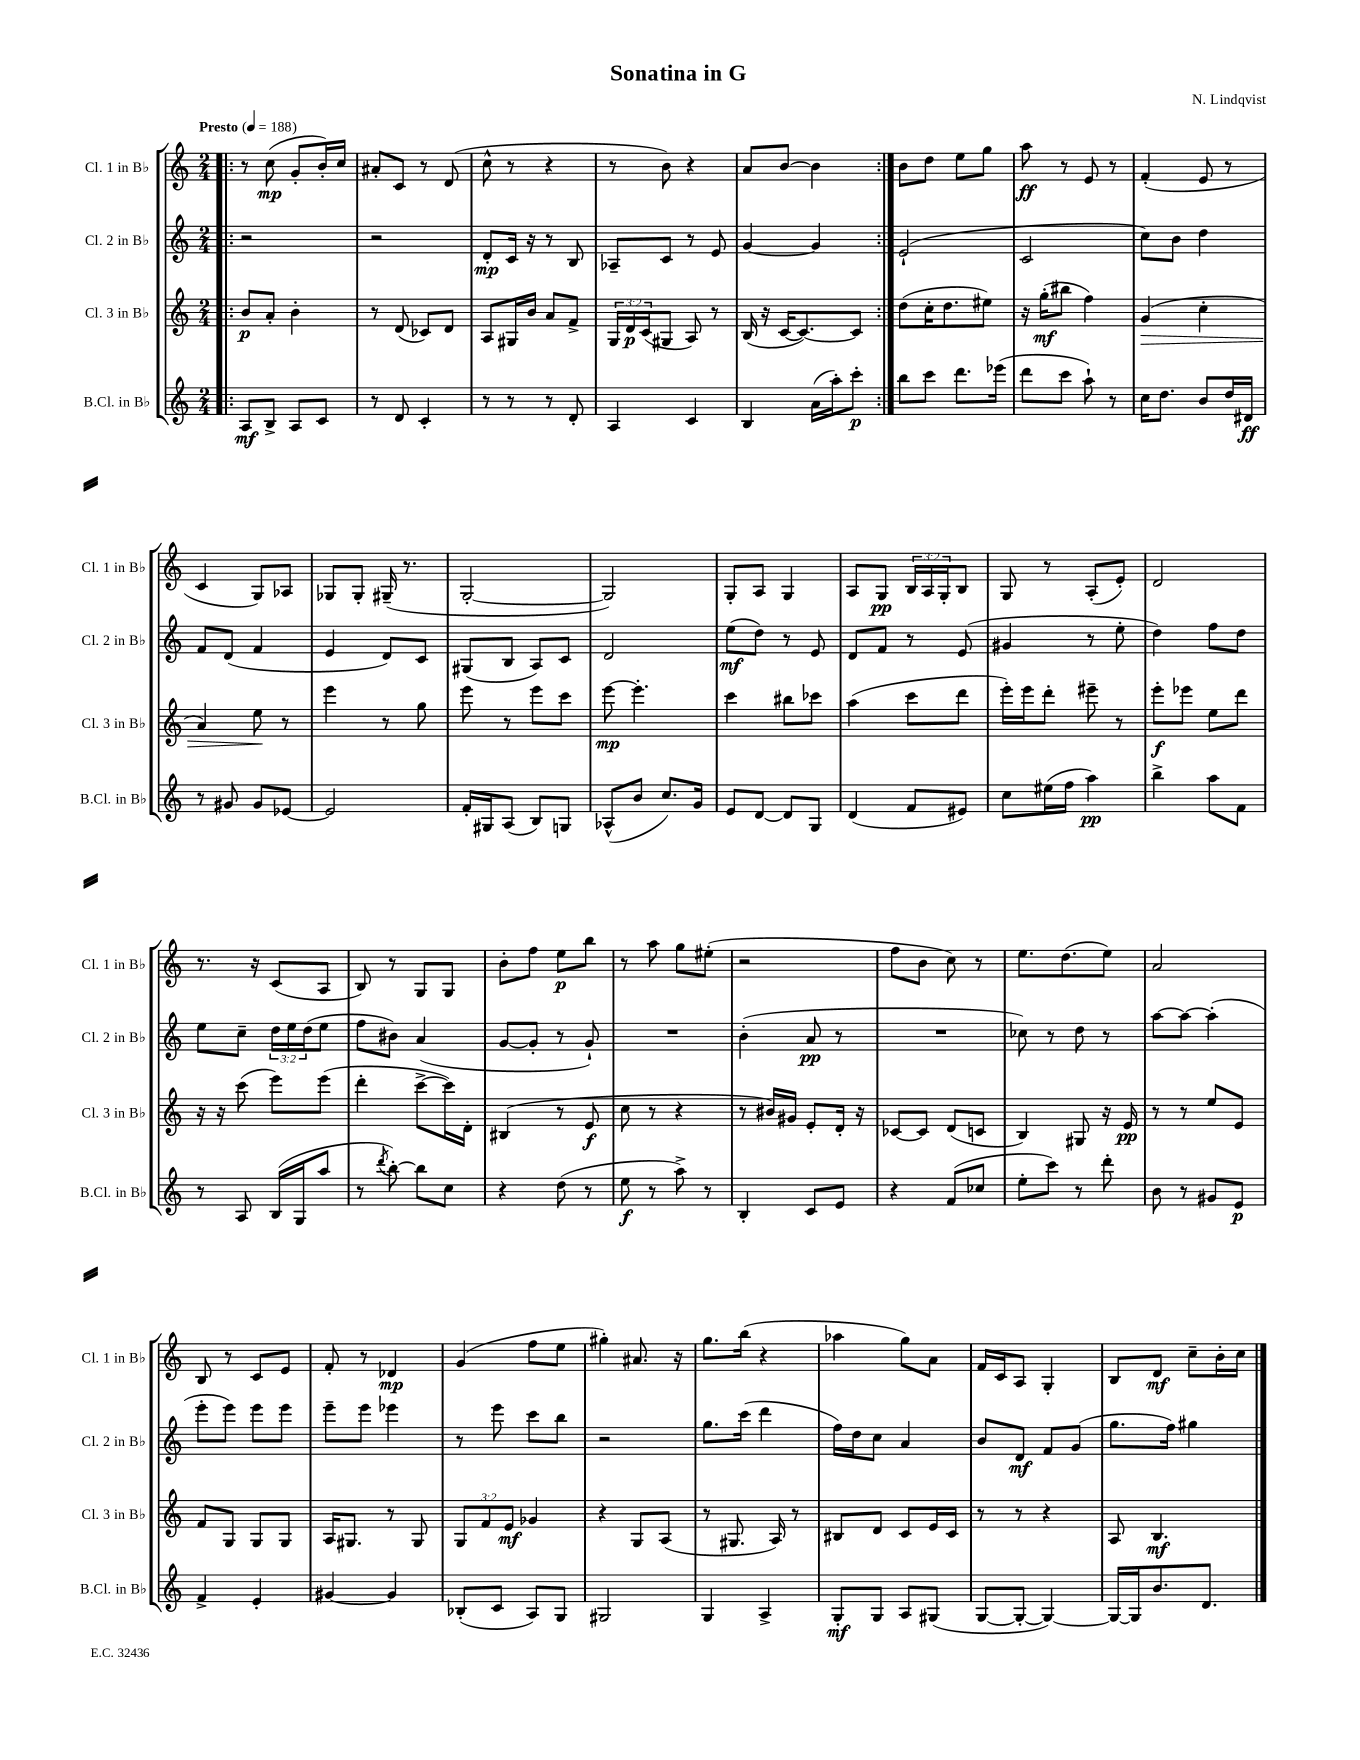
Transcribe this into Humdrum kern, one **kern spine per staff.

**kern	**kern	**kern	**kern
*staff4	*staff3	*staff2	*staff1
*clefG2	*clefG2	*clefG2	*clefG2
*k[]	*k[]	*k[]	*k[]
*M2/4	*M2/4	*M2/4	*M2/4
*MM188	*MM188	*MM188	*MM188
=!|:	=!|:	=!|:	=!|:
8A	8b	2r	8r
8B^	8a'	.	(8cc
8A	4b'	.	8g'
8c	.	.	16b')
.	.	.	16cc
=	=	=	=
8r	8r	2r	8a#'
8d	(8d	.	8c
4c'	8c-)	.	8r
.	8d	.	(8d
=	=	=	=
8r	8A	8d'	8cc^^
8r	16G#	16c	8r
.	16b	16r	.
8r	8a	8r	4r
8d'	8f^	8B	.
=	=	=	=
4A	24G	8A-~	8r
.	24d	.	.
.	(24c	.	.
.	8G#	8c	8b)
4c	8A)	8r	4r
.	8r	8e	.
=	=	=	=
4B	(16B	[4g	8a
.	16r	.	.
.	[16c	.	[8b
.	8.c_)	.	.
(16a	.	4g]	4b]
16aa')	.	.	.
8ccc'	8c]	.	.
=:|!	=:|!	=:|!	=:|!
8bb	(8dd	(2e`	8b
8ccc	16cc'	.	8dd
.	8.dd	.	.
8.ddd	.	.	8ee
.	8ee#)	.	8gg
(16eee-	.	.	.
=	=	=	=
8ddd	16r	2c	8aa
.	(16gg'	.	.
8ccc	8bb#	.	8r
8aa`)	4ff)	.	8e
8r	.	.	8r
=	=	=	=
16cc	(4g	8cc)	(4f'
8.dd	.	.	.
.	.	8b	.
8b	4cc'	4dd	8e
16dd	.	.	8r
16d#	.	.	.
=	=	=	=
8r	4a)	8f	4c
8g#	.	(8d	.
8g#	8ee	4f	8G)
[8e-	8r	.	8A-
=	=	=	=
2e-]	4eee	4e	8G-
.	.	.	8G-'
.	8r	8d)	(16G#~
.	.	.	8.r
.	8gg	8c	.
=	=	=	=
16f'	8eee	(8G#	[2G'
16G#	.	.	.
(8A	8r	8B	.
8B)	8eee	8A)	.
8G	8ccc	8c	.
=	=	=	=
(8A-^^	[8eee	2d	2G])
8b	4.eee']	.	.
8.cc)	.	.	.
16g	.	.	.
=	=	=	=
8e	4ccc	(8ee	8G'
[8d	.	8dd)	8A
8d]	8bb#	8r	4G
8G	8ccc-	8e	.
=	=	=	=
(4d	(4aa	8d	8A
.	.	8f	8G
8f	8ccc	8r	24B
.	.	.	24A
.	.	.	24G'
8e#)	8ddd	(8e	8B
=	=	=	=
8cc	16eee')	4g#	8G
.	16eee	.	.
(16ee#	8ddd'	.	8r
16ff	.	.	.
4aa)	8eee#~	8r	(8A'
.	8r	8ee'	8e')
=	=	=	=
4bb^	8eee'	4dd)	2d
.	8eee-	.	.
8aa	8ee	8ff	.
8f	8ddd	8dd	.
=	=	=	=
8r	16r	8ee	8.r
.	16r	.	.
8A	(8ccc	8cc~	.
.	.	.	16r
(16B	8eee)	24dd	(8c
.	.	24ee	.
16G	.	.	.
.	.	(24dd	.
8aa	(8eee	8ee	8A
=	=	=	=
8r	4ddd'	8ff	8B)
8qddd	.	.	.
[8bb')	.	8b#)	8r
8bb]	[8ccc^	(4a	8G
8cc	16ccc])	.	8G
.	16d'	.	.
=	=	=	=
4r	(4B#	[8g	8b'
.	.	8g']	8ff
(8dd	8r	8r	8ee
8r	8e	8g`)	8bb
=	=	=	=
8ee	8cc	2r	8r
8r	8r	.	8aa
8aa^)	4r	.	8gg
8r	.	.	(8ee#'
=	=	=	=
4B'	8r	(4b'	2r
.	16b#)	.	.
.	16g#	.	.
8c	8e'	8a	.
8e	16d'	8r	.
.	16r	.	.
=	=	=	=
4r	[8c-	2r	8ff
.	8c-]	.	8b
(8f	(8d	.	8cc)
8cc-	8c	.	8r
=	=	=	=
8ee'	4B)	8cc-)	8.ee
8ccc)	.	8r	.
.	.	.	(8.dd
8r	8G#	8dd	.
8ddd'	16r	8r	8ee)
.	16e	.	.
=	=	=	=
8b	8r	[8aa	2a
8r	8r	8aa_	.
8g#	8ee	(4aa']	.
8e	8e	.	.
=	=	=	=
4f^	8f	8eee'	8B
.	8G	8eee)	8r
4e'	8G	8eee	8c
.	8G	8eee	8e
=	=	=	=
[4g#	16A	8eee~	8f'
.	8.G#	.	.
.	.	8eee	8r
4g#]	8r	4eee-	4d-
.	8G#	.	.
=	=	=	=
(8B-'	12G	8r	(4g
.	12f	.	.
8c	.	8eee	.
.	12e	.	.
8A)	4g-	8ccc	8ff
8G	.	8bb	8ee
=	=	=	=
2G#	4r	2r	4gg#')
.	8G	.	8.a#
.	(8A	.	.
.	.	.	16r
=	=	=	=
4G	8r	8.gg	8.gg
.	8.G#	.	.
.	.	(16ccc	(16bb
4A^	.	4ddd	4r
.	16A)	.	.
.	8r	.	.
=	=	=	=
8G'	8B#	16ff)	4aa-
.	.	16dd	.
8G	8d	8cc	.
8A	8c	4a	8gg)
(8G#	16e	.	8a
.	16c	.	.
=	=	=	=
[8G	8r	8b	16f
.	.	.	16c
8G'_	8r	8d	8A
4G_)	4r	8f	4G'
.	.	(8g	.
=	=	=	=
16G_	8A	8.gg	8B
16G]	.	.	.
8.b	4.B	.	8d
.	.	16ff)	.
.	.	4gg#	8cc~
8.d	.	.	.
.	.	.	16b'
.	.	.	16cc
==	==	==	==
*-	*-	*-	*-
